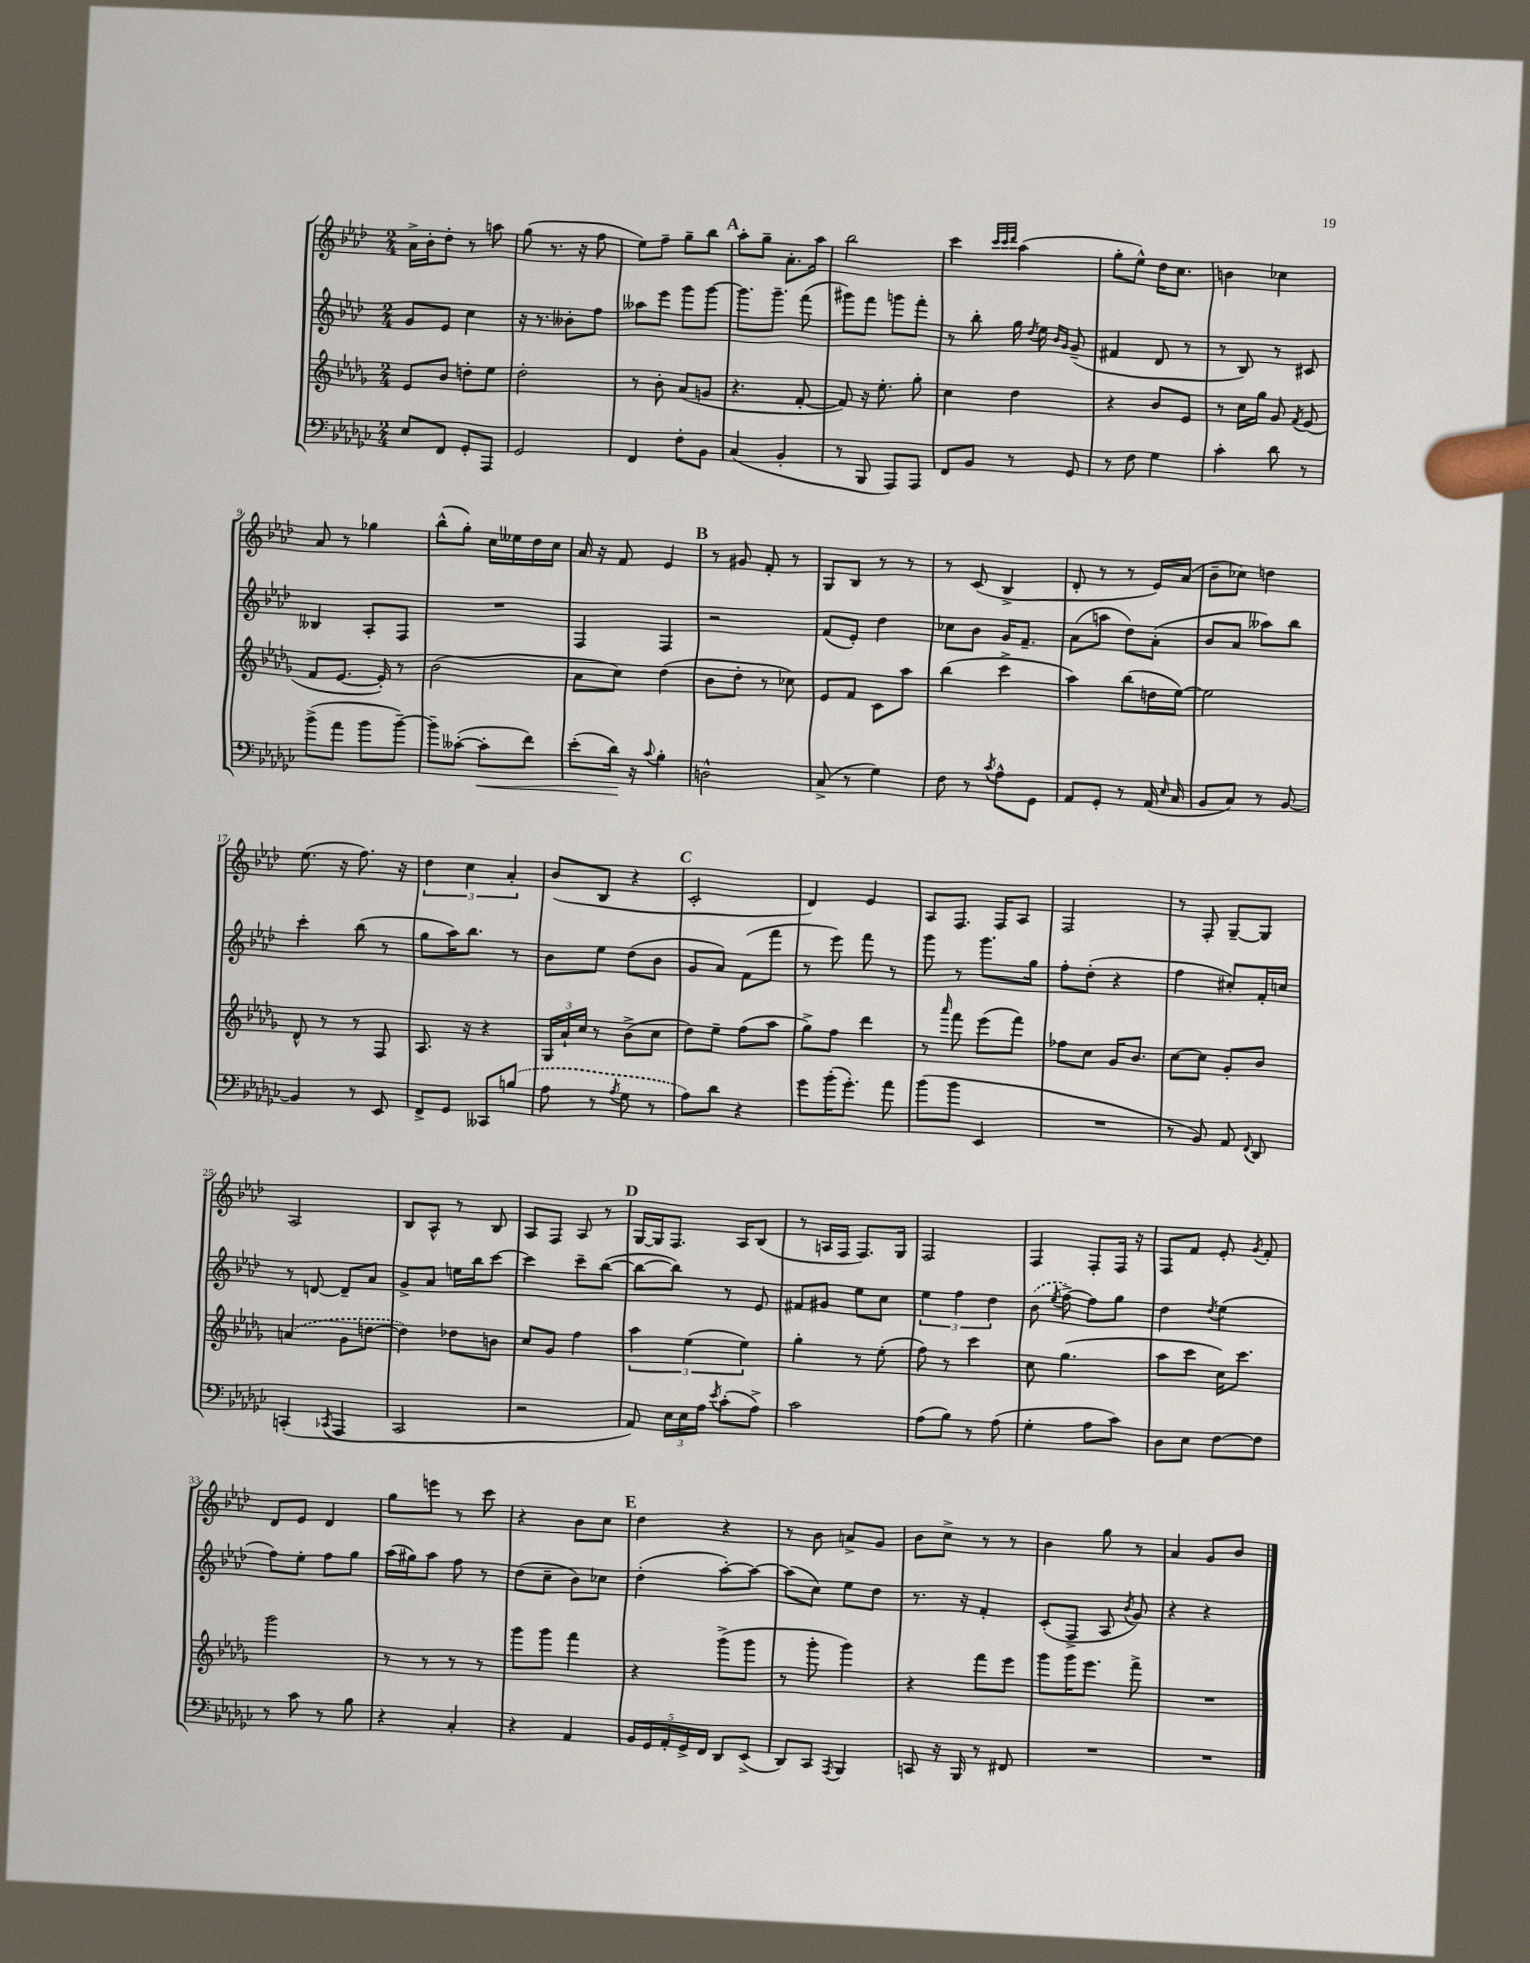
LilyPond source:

<<
\new StaffGroup <<
\new Staff = "s0" {
    \clef treble \key aes \major \numericTimeSignature \time 2/4
    \autoBeamOff aes'16[-> bes'16-. des''8]-. r8 a''8 |
    g''8( r8. r16 f''8 |
    ees''8[) f''8]-- g''8[-- bes''8] |
    \mark \markup { \bold "A" } aes''8[-. g''8]-- aes'8.[-. aes''16] |
    bes''2 |
    c'''4 \grace { c'''32[ c'''32 des'''32] } aes''4( |
    g''8[-. ees''8]-^) des''16[ c''8.] |
    b'4 ces''4 |
    aes'8 r8 ges''4 |
    bes''8[-^( g''8]-.) c''16[ eeses''16 des''16 c''16] |
    aes'16 r16 f'8 ees'4 |
    \mark \markup { \bold "B" } r8 gis'8 f'8-. r8 |
    g8[ bes8] r8 r8 |
    r8 c'8( bes4-> |
    des'8-. r8 r8 ees'16[) aes'16]( |
    bes'8[-- ces''8]) d''4 |
    ees''8.( r16 f''8.) r16 |
    \tuplet 3/2 { des''4 c''4 aes'4-. } |
    bes'8[( bes8] r4 |
    \mark \markup { \bold "C" } c'2-. |
    des'4) ees'4 |
    aes8[ f8.] f16[ aes8] |
    f2 |
    r8 f8-. g8[~-- g8] |
    aes2 |
    bes8[ aes8]-^ r8 bes8 |
    aes8[ f8] aes8 r8 |
    \mark \markup { \bold "D" } g16[~ g16 f8.] aes16[ bes8]( |
    r8 a16[ f16] f8.[) g16] |
    f2 |
    f4 f8[-. f16] r16 |
    f8[ f'8] ees'8-. \acciaccatura { g'8 } f'8-. |
    des'8[ ees'8] des'4 |
    g''8[ e'''8] r8 c'''8 |
    r4 bes'8[ c''8] |
    \mark \markup { \bold "E" } des''4 r4 |
    r8 bes'8 a'8[-> g'8] |
    bes'8[ c''8]-> r8 r8 |
    bes'4 g''8 r8 |
    aes'4 g'8[ bes'8] \bar "|." |
}
\new Staff = "s1" {
    \clef treble \key aes \major \numericTimeSignature \time 2/4
    \autoBeamOff g'8[ ees'8] c''4 |
    r16 r8. beses'8[-. f''8] |
    aeses''8[ ees'''8] g'''8[ g'''8]~ |
    \mark \markup { \bold "A" } g'''8.[ g'''8.]-- f'''8( |
    gis'''8[) f'''8] g'''8[ f'''8]-. |
    r8 bes''8-. g''16 \acciaccatura { des''8 } ees''16 \grace { bes'16[ g'16] } g'8--( |
    fis'4 des'8 r8 |
    r8 bes8) r8 cis'8 |
    beses4 aes8[-. f8] |
    R2 |
    f4 f4 |
    \mark \markup { \bold "B" } r2 |
    f'8[( ees'8]-.) des''4 |
    ces''8[ bes'8] g'16[ f'8.]-- |
    aes'8[( a''8] des''8[) aes'8]-.( |
    bes'8[ aes'8] aeses''8[) bes''8] |
    c'''4-. bes''8( r8 |
    g''8[ aes''16) bes''8.] r8 |
    bes'8[ ees''8] des''8[( bes'8] |
    \mark \markup { \bold "C" } g'8[ aes'8]) f'8[( f'''8] |
    r8 ees'''8) f'''8 r8 |
    g'''8 r8 g'''8.[ g''16] |
    f''8[-. des''8]-.( r4 |
    f''4 cis''8[-.) f'16-. c''16] |
    r8 d'8~ d'8[-- aes'8] |
    g'8[-> aes'8] e''16[ bes''16 c'''8]~ |
    c'''4 c'''8[-- bes''8]~( |
    \mark \markup { \bold "D" } bes''8[~ bes''8]) r8 ees'8 |
    fis'8[ gis'8] ees''8[ c''8] |
    \tuplet 3/2 { ees''4 f''4 des''4 } |
    \once \slurDashed bes'8( \acciaccatura { ees''8 } f''8~->) f''8[ g''8] |
    des''4 \acciaccatura { des''8 } ees''4( |
    f''8[) ees''8]-. f''8[ g''8] |
    aes''16[( gis''16) aes''8] f''8 r8 |
    des''8[( c''8]-- bes'8[) ces''8] |
    \mark \markup { \bold "E" } des''4-.( aes''8[~-.) aes''8]~ |
    aes''8[( c''8]) ees''8[ des''8] |
    r8. r16 f'4-. |
    c'8[-.( f8]-> aes8 \acciaccatura { bes'8 } g'8) |
    r4 r4 \bar "|." |
}
\new Staff = "s2" {
    \clef treble \key des \major \numericTimeSignature \time 2/4
    \autoBeamOff ees'8[ bes'8] d''8[-. ees''8] |
    des''2-. |
    r8 bes'8-. aes'8[( g'8] |
    \mark \markup { \bold "A" } r4. f'8~-. |
    f'8) r16 ees''8.-. ges''8-. |
    c''4 des''4 |
    r4 bes'8[ ees'8] |
    r8 c''16[ ges''16] ges'8 \acciaccatura { f'8 } ees'8( |
    f'8[ ees'8.]~ ees'16-.) r8 |
    bes'2( |
    aes'8[ c''8]) des''4( |
    \mark \markup { \bold "B" } bes'8[ des''8]-. r8 ces''8) |
    ees'8[ f'8] c'8[ aes''8] |
    bes''4( c'''4-> |
    aes''4) bes''8[( d''16 ees''16]~) |
    ees''2 |
    des'8-^ r8 r8 f8 |
    aes8. r16 r4 |
    \tuplet 3/2 { ges16[ aes'16-! c''16] } r8 bes'8[->( c''8] |
    \mark \markup { \bold "C" } des''8[) ees''8]-- f''8[( aes''8] |
    ges''8[->) f''8] des'''4 |
    r8 \grace { aes'''16 } f'''8 ees'''8[( f'''8]) |
    fes''8[ c''8] ges'16[ bes'8.] |
    c''8[~ c''8] ges'8[-. bes'8] |
    \once \slurDashed a'4( ges'8[ d''8]~ |
    d''4) des''8[ b'8] |
    c''8[ ges'8] f''4 |
    \mark \markup { \bold "D" } \tuplet 3/2 { aes''4 ees''4( ees''4) } |
    ges''4-. r8 ees''8-.( |
    f''8) r8 c'''4 |
    c''8 ges''4.( |
    aes''8[ c'''8] c''16[) c'''8.] |
    ges'''2 |
    r8 r8 r8 r8 |
    ges'''8[ ges'''8] f'''4 |
    \mark \markup { \bold "E" } r4 ges'''8[->( ges'''8] |
    r8 ges'''8-. ges'''4) |
    r4 f'''8[ ees'''8] |
    ges'''8[ ges'''16 ees'''8.] f'''8-> |
    R2 \bar "|." |
}
\new Staff = "s3" {
    \clef bass \key ges \major \numericTimeSignature \time 2/4
    \autoBeamOff ees8[ f,8] ges,8[-. aes,,8] |
    ges,2 |
    f,4 f8[-. bes,8] |
    \mark \markup { \bold "A" } ces4( bes,4-. |
    r8 bes,,8 aes,,8[) aes,,8] |
    f,8[ bes,8] r8 ges,8 |
    r8 f8 ges4 |
    ces'4-. des'8 r8 |
    bes'8[->( aes'8] bes'8[ bes'8]~--) |
    bes'8[-- ceses'8]~-.( ceses'8[-.\< f'8]) |
    ees'8[-.( des'16]\!) r16 \appoggiatura { ces'8 } bes4-. |
    \mark \markup { \bold "B" } d2-^ |
    ces8->( r8 ges4) |
    f8 r8 \acciaccatura { ces'8 } aes8[-^ ges,8] |
    aes,8[ ges,8]-. r8 aes,16( \grace { ees16 } ces16 |
    bes,8[ ces8]) r8 bes,8~ |
    bes,4 r8 ees,8 |
    f,8[-> ges,8] ceses,8[ \once \slurDashed b8]( |
    aes8 r8 \acciaccatura { aes8 } ges8 r8 |
    \mark \markup { \bold "C" } aes8[) des'8] r4 |
    ges'8[ bes'16-.( ges'8.]-.) aes'8 |
    bes'8[( bes'8] ees,4 |
    R2 |
    r8 bes,8) aes,8 \appoggiatura { f,8 } des,8 |
    c,4-.( \acciaccatura { ces,8 } aes,,4 |
    ces,2 |
    r2 |
    \mark \markup { \bold "D" } aes,8) \tuplet 3/2 { ees16[ ees16 aes16] } \acciaccatura { ees'8 } ces'8[-.( aes8]->) |
    ces'2 |
    aes8[( bes8]) r8 aes8( |
    ges4-. aes8[ ces'8]) |
    des8[ ees8] f8[~ f8] |
    r8 ces'8 r8 bes8 |
    r4 ces4-. |
    r4 aes,4 |
    \mark \markup { \bold "E" } \tuplet 5/4 { bes,16[ ges,16 aes,16-. ges,16-> f,16] } des,8[ ees,8]->( |
    des,8[) ces,8] \acciaccatura { aes,,8 } bes,,4 |
    c,8 r16 bes,,16 r8 fis,8 |
    R2 |
    R2 \bar "|." |
}
>>
>>
